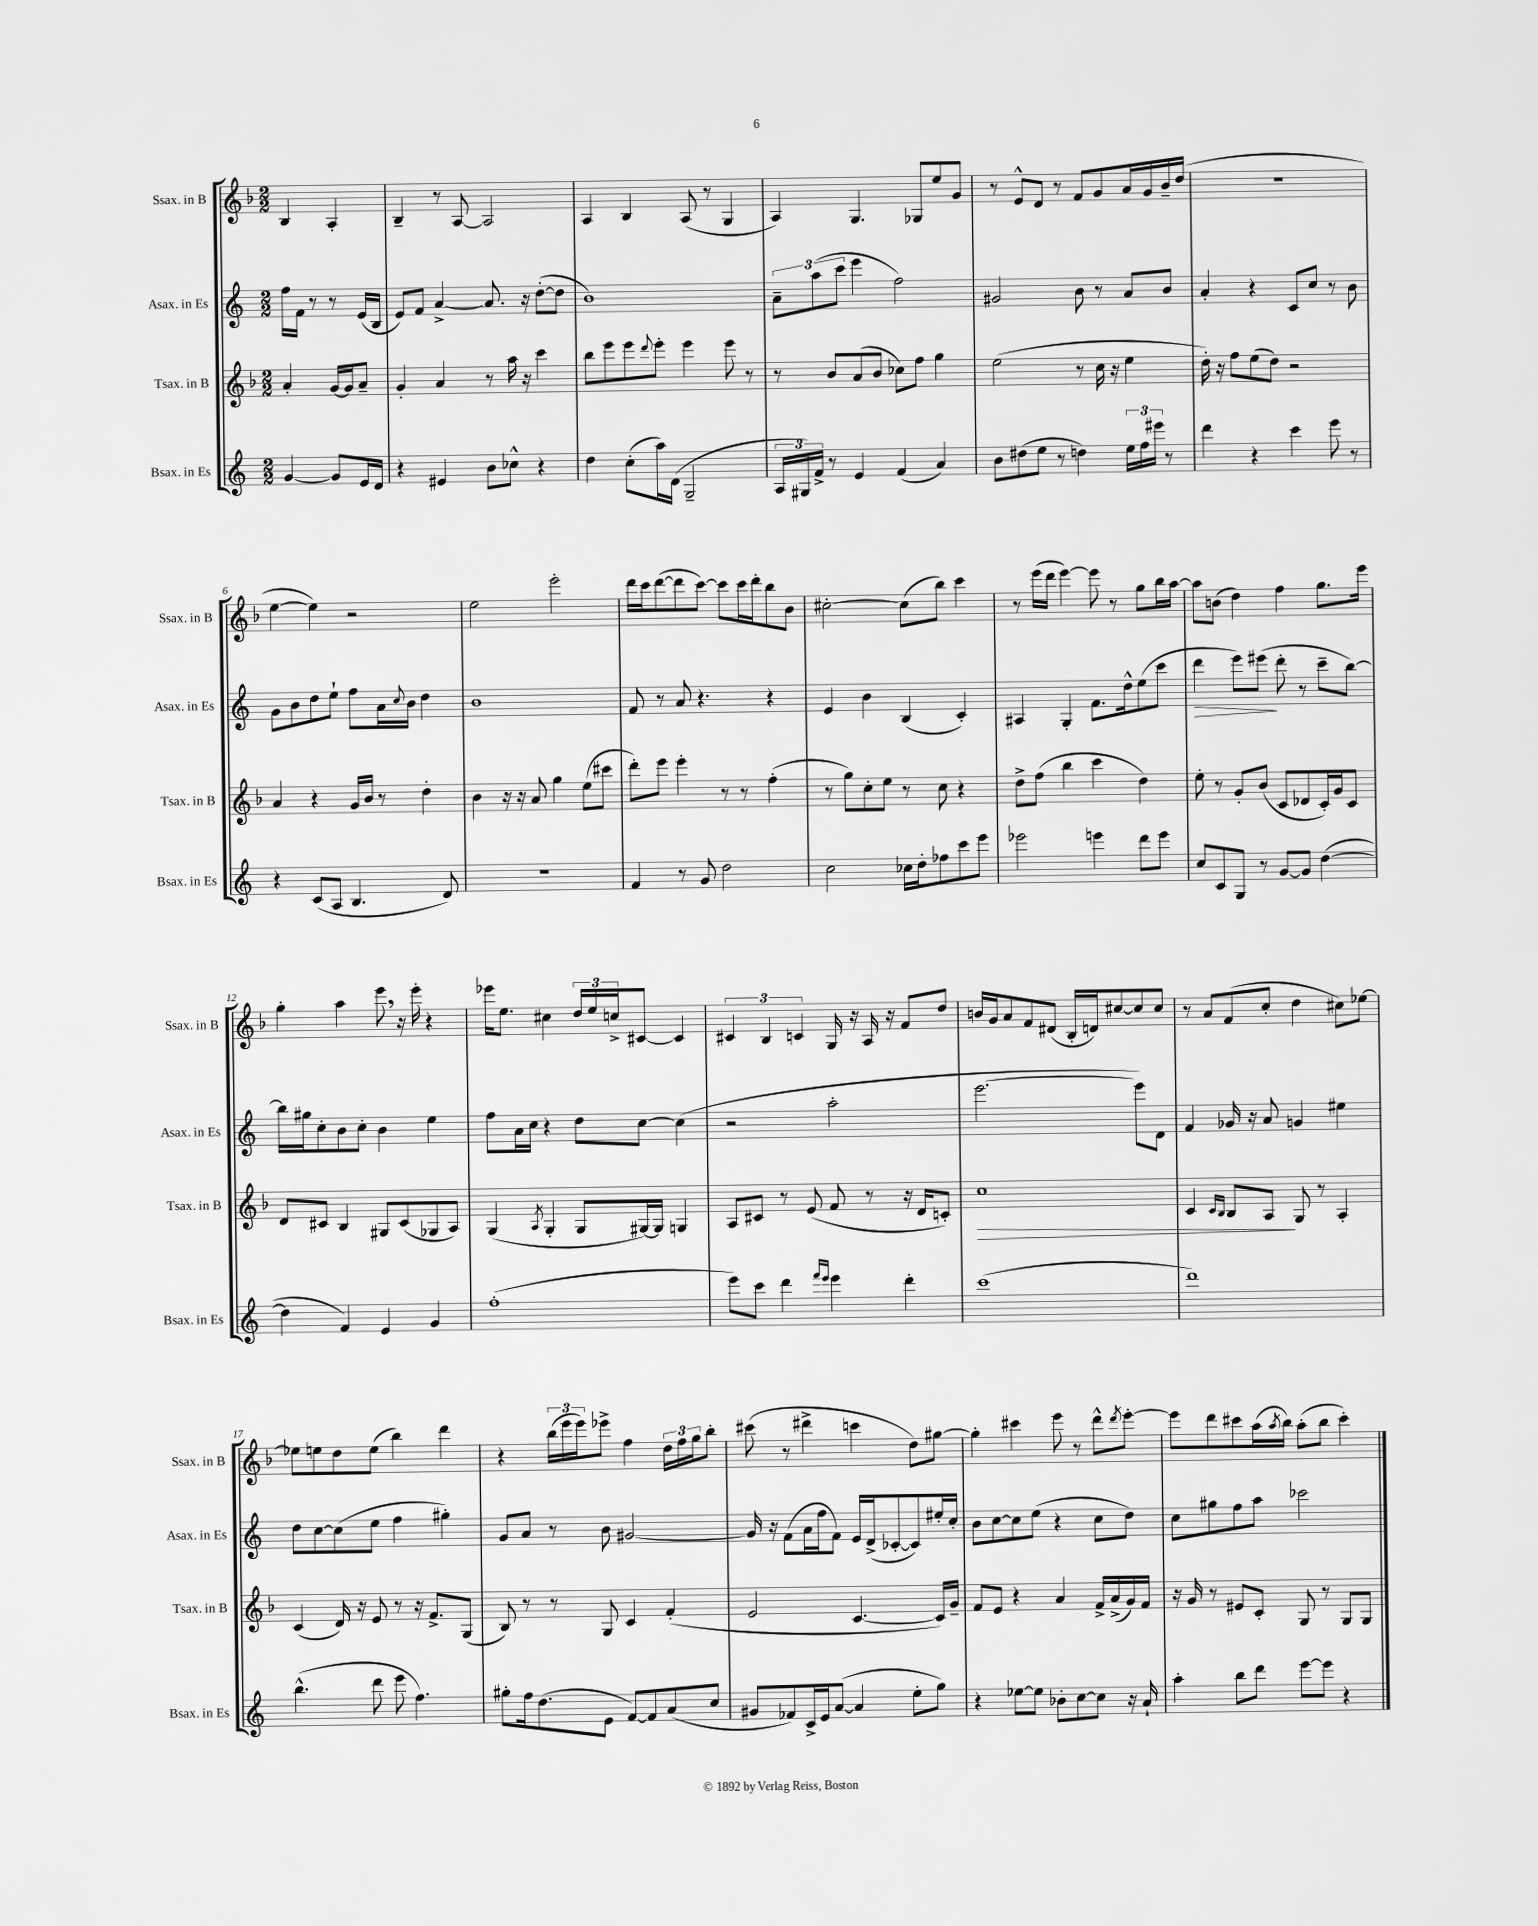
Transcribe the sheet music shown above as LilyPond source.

<<
\new StaffGroup <<
\new Staff = "s0" \with { instrumentName = "Ssax. in B" shortInstrumentName = "Ssax. in B" } {
    \clef treble \key f \major \numericTimeSignature \time 2/2 \partial 2
    bes4 a4-. |
    bes4-- r8 a8~ a2 |
    a4 bes4 a8( r8 g4 |
    a4) g4. ges8 e''8 g'8 |
    r8 e'8-^ d'8 r8 f'8 g'8 a'16 g'16 bes'16-- d''16( |
    r1 |
    e''4~ e''4) r2 |
    e''2 e'''2-. |
    d'''16 c'''16 d'''8~( d'''8 c'''8~) c'''8 c'''16 d'''16-. bes''8 bes'8 |
    cis''2~-. cis''8( bes''8) c'''4 |
    r8 e'''16( d'''16 e'''4~) e'''8 r8 g''8 bes''16 a''16~ |
    a''8 b'8( d''4) f''4 g''8. e'''16 |
    g''4-. a''4 e'''8 \breathe r16 e'''16-. r4 |
    ees'''16 e''8. cis''4 \tuplet 3/2 { d''16 e''16 c''16-> } cis'8~ cis'4 |
    \tuplet 3/2 { cis'4 bes4 c'4 } g16 r16 a16 r16 f'8 d''8 |
    b'16 g'16 a'8 f'8 dis'8( bes16-. d'16) cis''8~ cis''8 cis''8 |
    r8 a'8 f'8( c''8-. d''4 cis''8) ees''8~ |
    ees''8 e''8 d''8 e''8( bes''4) d'''4 |
    r4 \tuplet 3/2 { bes''16( e'''16 e'''16) } ees'''8-> f''4 \tuplet 3/2 { d''16 f''16 g''16 } bes''8-. |
    cis'''8( r8 dis'''4-> c'''4 d''8) gis''8~ |
    gis''4-. cis'''4 e'''8 r8 d'''8-^ \acciaccatura { d'''8 } e'''8~-. |
    e'''8 d'''8 cis'''8 a''16( \acciaccatura { a''8 } bes''16) a''8-.( bes''8 cis'''4-.) \bar "|." |
}
\new Staff = "s1" \with { instrumentName = "Asax. in Es" shortInstrumentName = "Asax. in Es" } {
    \clef treble \key c \major \numericTimeSignature \time 2/2 \partial 2
    f''16 f'16 r8 r8 e'16( b16 |
    e'8) f'8 a'4~-> a'8. r16 d''8~-.( d''8 |
    b'1) |
    \tuplet 3/2 { a'8-- a''8( c'''8 } e'''4 f''2) |
    gis'2 b'8 r8 a'8 b'8 |
    a'4-. r4 c'8 c''8 r8 b'8 |
    g'8 b'8 d''8 e''8-! f''8 a'16 \appoggiatura { c''8 } b'16 d''4 |
    b'1 |
    f'8 r8 a'8 r4. r4 |
    e'4 b'4 b4( c'4-.) |
    ais4 g4-. f'8. d''16-^ e''8( c'''8 |
    d'''4\> e'''8) eis'''8\!( d'''8-. r8 c'''8-- b''8~) |
    b''16 gis''16 c''8-. b'8 c''8-. b'4 e''4 |
    f''8 a'16 c''16 r4 d''8 c''8~ c''4( |
    r2 a''2-. |
    e'''2.~ e'''8) d'8 |
    f'4 ges'16 r16 a'8 g'4 eis''4 |
    d''8 c''8~ c''8( e''8 f''4 gis''4-.) |
    g'8 a'8 r8 b'8 gis'2~ |
    gis'16 r16 f'8( a'16 f''16 f'8) e'16 d'16->( ces'8~-. ces'8) eis''16-. c''16-. |
    b'8 c''8~ c''8 e''8( r4 c''8 d''8) |
    c''8 gis''8 f''8 a''8 ces'''2 \bar "|." |
}
\new Staff = "s2" \with { instrumentName = "Tsax. in B" shortInstrumentName = "Tsax. in B" } {
    \clef treble \key f \major \numericTimeSignature \time 2/2 \partial 2
    a'4-. g'16~ g'16 a'8-- |
    g'4-. a'4 r8 a''16 r16 c'''4 |
    bes''8 e'''8 e'''8 \appoggiatura { d'''8 } e'''8-. e'''4 e'''8 r8 |
    r8 bes'8 a'8( bes'8 ces''8) f''8 g''4 |
    e''2( r8 c''16 r16 e''4 |
    d''16-.) r16 f''8 e''8( d''8) r2 |
    a'4 r4 g'16 bes'16 r8 d''4-. |
    bes'4 r16 r16 a'8 g''4 e''8( cis'''8 |
    d'''8-.) e'''8 e'''4-. r8 r8 f''4-.( |
    r8 g''8) c''8-. e''8 r8 c''8 r4 |
    d''8-> f''8( bes''4 c'''4 d''4) |
    e''8-. r8 g'8-. bes'8( c'8 des'8 c'16-.) g'16 c'8 |
    d'8 cis'8 bes4 gis8 cis'8( ges8 a8) |
    g4( \acciaccatura { a8 } g4-. g8 gis16~) gis16 g4 |
    a8 cis'8 r8 e'8( f'8 r8 r16 d'16 c'8-.) |
    c''1\> |
    c'4 \grace { c'16 bes16 } bes8 a8\! g8 r8 a4-. |
    c'4( d'16) r16 e'8 r8 r16 f'8.-> g8( |
    bes8) r8 r8 g8 c'4 f'4-.( |
    e'2 c'4.~ c'16) g'16-- |
    f'8 e'8 r4 a'4 f'16-> a'16->( g'16) f'16 |
    r16 g'16 r8 eis'8 c'8-. g8 r8 g8 g8 \bar "|." |
}
\new Staff = "s3" \with { instrumentName = "Bsax. in Es" shortInstrumentName = "Bsax. in Es" } {
    \clef treble \key c \major \numericTimeSignature \time 2/2 \partial 2
    g'4~ g'8 e'16 d'16 |
    r4 eis'4 b'8 ces''8-^ r4 |
    d''4 c''8-.( a''16) d'16( g2-- |
    \tuplet 3/2 { a16 gis16) f'16-> } r8 e'4 f'4( a'4) |
    b'8 dis''8( e''8 r8 d''4) \tuplet 3/2 { e''16 f''16 eis'''16 } r8 |
    d'''4 r4 c'''4 e'''8 r8 |
    r4 c'8( a8 b4. d'8) |
    r1 |
    f'4 r8 g'8 d''2 |
    c''2 ces''16 d''16-. fes''8 c'''8 e'''8 |
    ees'''2 e'''4 d'''8 e'''8 |
    c''8 c'8 g8 r8 g'8~ g'8 d''4~( |
    d''4 f'4) e'4 g'4 |
    f''1-.( |
    e'''8) c'''8 d'''4 \grace { f'''16 e'''16 } e'''4 d'''4-. |
    c'''1( |
    d'''1) |
    b''4.-^( d'''8 e'''8 f''4.) |
    gis''8-. f''16 d''8.( e'8 f'8~) f'8 a'8( c''8 |
    gis'8 fes'8) c'16-> e'16 a'8~( a'4 e''8-. g''8) |
    r4 ees''8~ ees''8 bes'8-. c''8~ c''8 r16 a'16-! |
    a''4-. b''8 d'''8 e'''8~ e'''8 r4 \bar "|." |
}
>>
>>
